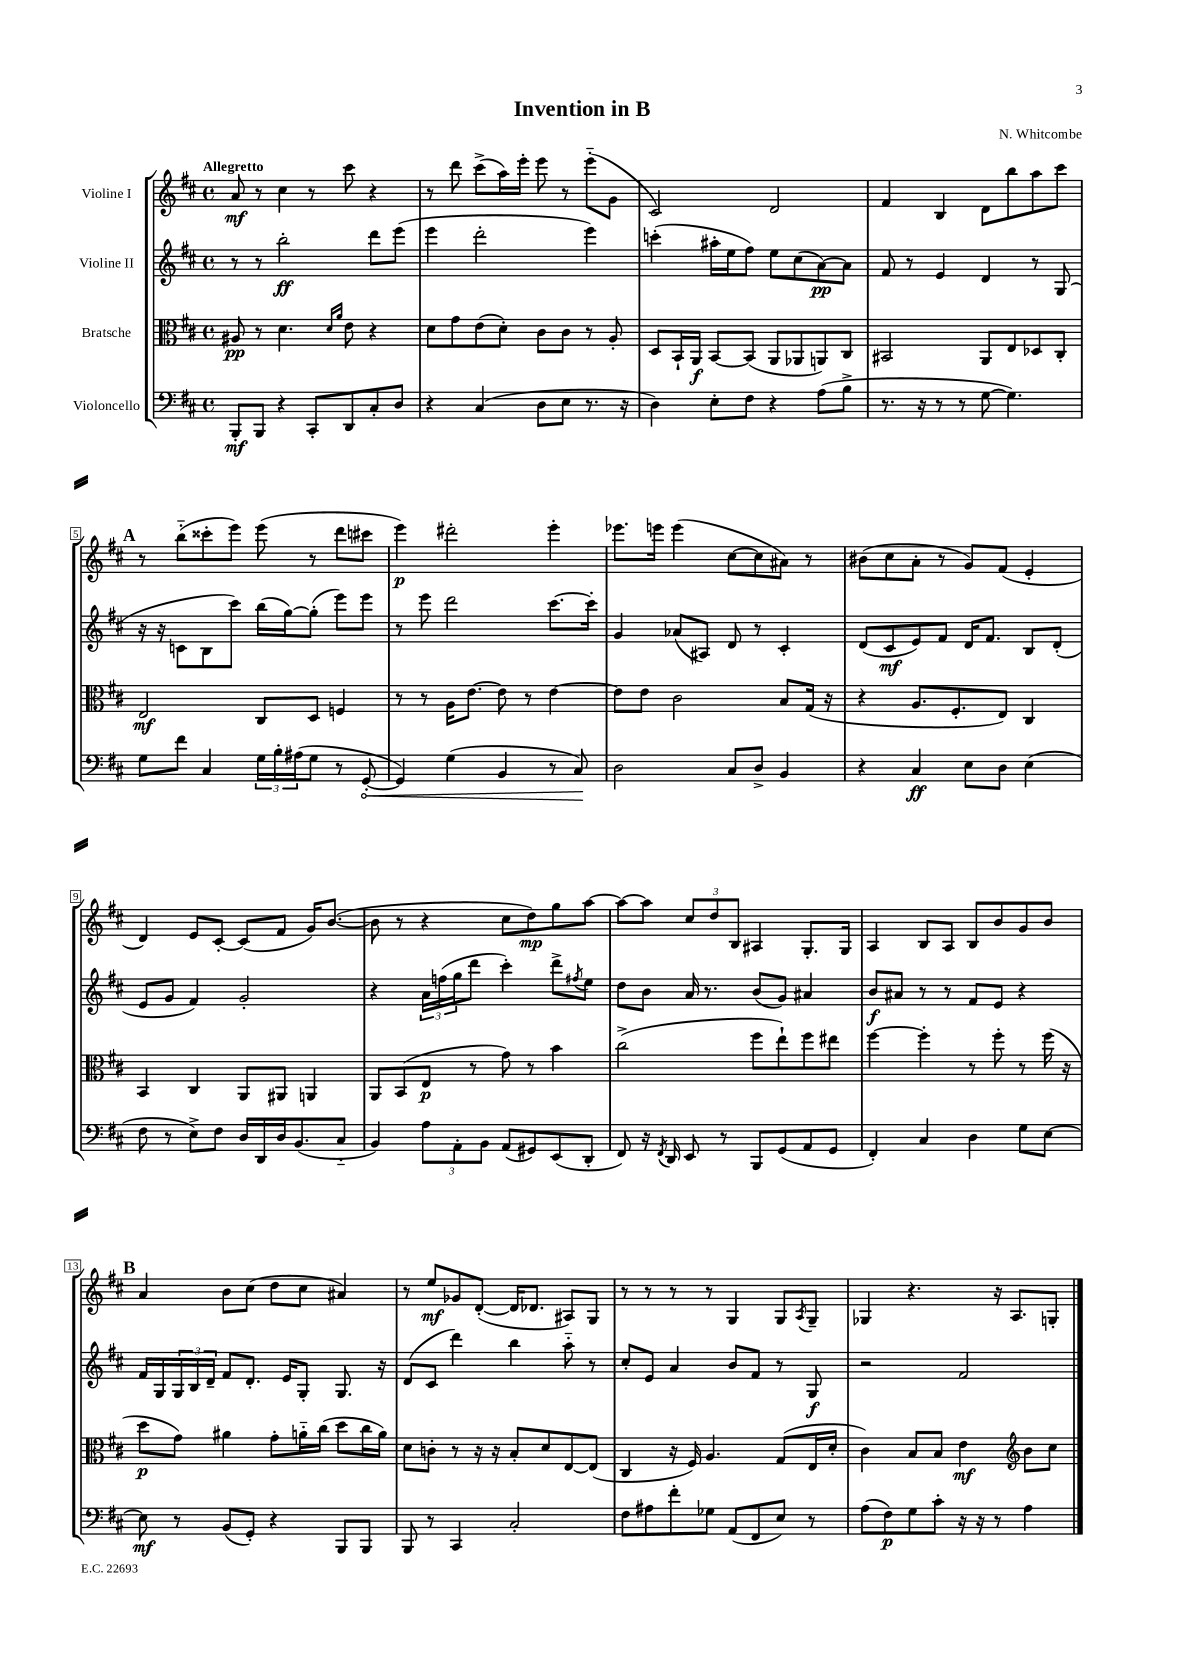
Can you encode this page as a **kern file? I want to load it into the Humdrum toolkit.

**kern	**kern	**kern	**kern
*staff4	*staff3	*staff2	*staff1
*clefF4	*clefC3	*clefG2	*clefG2
*k[f#c#]	*k[f#c#]	*k[f#c#]	*k[f#c#]
*M4/4	*M4/4	*M4/4	*M4/4
*met(c)	*met(c)	*met(c)	*met(c)
8BBB'/L	8A#/	8r	8a/
8BBB/J	8r	8r	8r
4r	4.d\	2bb'\	4cc#\
8CC#'/L	.	.	8r
.	16qqd/LL	.	.
.	16qqa/JJ	.	.
8DD/	8e\	.	8ccc#\
8C#'/	4r	8ddd\L	4r
8D/J	.	(8eee\J	.
=	=	=	=
4r	8d\L	4eee\	8r
.	8g\	.	8ddd\
(4C#/	(8e\	2ddd'\	(8ccc#^\L
.	8d'\J)	.	16aa\L)
.	.	.	16eee'\JJ
8D\L	8c#\L	.	8eee\
8E\J	8c#\J	.	8r
8.r	8r	4eee\)	(8eee'~\L
.	8A'/	.	8g\J
16r	.	.	.
=	=	=	=
4D\)	8D/L	(4ccc'\	2c#/)
.	16BB`/L	.	.
.	16AA/JJ	.	.
8E'\L	[8BB/L	16aa#'\LL	.
.	.	16ee\J	.
8F#\J	(8BB/]J	8ff#\J)	.
4r	8AA/L	8ee\L	2d/
.	8AA-/	(8cc#\	.
(8A\L	8AA/)	[8a\)	.
8B^\J	8C#/J	8a\]J	.
=	=	=	=
8.r	2BB#/	8f#/	4f#/
.	.	8r	.
16r	.	.	.
8r	.	4e/	4B/
8r	.	.	.
[8G\	8AA/L	4d/	8d\L
4.G\])	8E/	.	8bb\
.	8D-/	8r	8aa\
.	8C#'/J	(8G/	8ccc#\J
=	=	=	=
8G\L	2E/	16r	8r
.	.	16r	.
8f#\J	.	8c\L	(8bb'~\L
4C#/	.	8B\	8ccc##'\
.	.	8ccc#\J)	8eee\J)
24G\LL	8C#/L	(16bb\LL	(8eee\
24B'\	.	.	.
.	.	[16gg\J)	.
(24A#\J	.	.	.
8G\J	8D/J	(8gg'\]J	8r
8r	4F/	8eee\L)	8ddd\L
[8GG'/	.	8eee\J	8ccc#\J
=	=	=	=
4GG/])	8r	8r	4eee\)
.	8r	8eee\	.
(4G\	16A\LK	2ddd\	2ddd#'\
.	[8.e\J	.	.
4BB/	8e\]	.	.
.	8r	.	.
8r	[4e\	[8.ccc#\L	4eee'\
8C#/)	.	.	.
.	.	16ccc#'\]Jk	.
=	=	=	=
2D\	8e\]L	4g/	8.eee-\L
.	8e\J	.	.
.	.	.	16eee\Jk
.	2c#\	(8a-/L	(4eee\
.	.	8A#/J)	.
8C#/L	.	8d/	[8cc#\L
8D^/J	.	8r	8cc#\]
4BB/	8B/L	4c#'/	8a#\J)
.	(16G/Jk	.	8r
.	16r	.	.
=	=	=	=
4r	4r	(8d/L	(8b#\L
.	.	8c#/	8cc#\
4C#/	8.A/L	8e/)	8a'\J
.	.	8f#/J	8r
.	8.F#'/	.	.
8E\L	.	16d/LK	8g/L)
.	.	8.f#/J	.
8D\J	8E/J)	.	(8f#/J
(4E\	4C#/	8B/L	4e'/
.	.	(8d'/J	.
=	=	=	=
8F#\	4BB/	8e/L	4d/)
8r	.	8g/J	.
8E^\L)	4C#/	4f#/)	8e/L
8F#\J	.	.	[8c#'/J
16D/LL	8AA/L	2g'/	(8c#/]L
16DD/	.	.	.
16D/J	8AA#/J	.	8f#/J
(8.BB/	.	.	.
.	4AA/	.	16g/LK)
.	.	.	([8.b/J
8C#'~/J	.	.	.
=	=	=	=
4BB/)	8AA/L	4r	8b\]
.	(8BB/	.	8r
12A\L	8E/J	24a\LL	4r
.	.	(24ff\	.
12AA'\	.	24gg\J	.
.	8r	8ddd\J	.
12BB\J	.	.	.
(8AA/L	8g\)	4ccc#'\)	8cc#\L
8GG#/)	8r	.	8dd\)
(8EE/	4b\	8ddd^\L	8gg\
.	.	8qff#/	.
8DD'/J	.	8ee\J	[8aa\J
=	=	=	=
8FF#/)	(2cc#^\	8dd\L	8aa\_L
16r	.	8b\J	8aa\]J
8qFF#/	.	.	.
16DD/	.	.	.
8EE/	.	16a/	12cc#/L
.	.	8.r	.
.	.	.	12dd/
8r	.	.	.
.	.	.	12B/J
8BBB/L	8ff#\L	(8b/L	4A#/
(8GG/	8ee`\)	8g/J)	.
8AA/	8ff#\	4a#/	8.G'/L
8GG/J	8ee#\J	.	.
.	.	.	16G/Jk
=	=	=	=
4FF#'/)	[4ff#\	8b/L	4A/
.	.	8a#/J	.
4C#/	4ff#'\]	8r	8B/L
.	.	8r	8A/J
4D\	8r	8f#/L	8B/L
.	8ff#'\	8e/J	8b/
8G\L	8r	4r	8g/
[8E\J	(16ff#\	.	8b/J
.	16r	.	.
=	=	=	=
8E\]	8dd\L	16f#/LL	4a/
.	.	16G/	.
8r	8g\J)	24G/	.
.	.	24B/	.
.	.	24d~/JJ	.
(8BB/L	4a#\	8f#/L	8b\L
8GG'/J)	.	8.d'/J	(8cc#\J
4r	8g'\L	.	8dd\L
.	.	16e/LK	.
.	16a'~\L	8G'/J	8cc#\J
.	(16cc#\JJ	.	.
8BBB/L	8dd\L	8.G/	4a#/)
8BBB/J	16cc#\L	.	.
.	16a\JJ)	16r	.
=	=	=	=
8BBB/	8d\L	(8d/L	8r
8r	8c'\J	8c#/J	8ee/L
4CC#/	8r	4ddd\)	8g-/
.	16r	.	([8d'/J
.	16r	.	.
2C#'/	8B'/L	4bb\	16d/]LK
.	.	.	8.d-/J
.	8d/	.	.
.	[8E/	8aa'~\	8A#/L)
.	(8E/]J	8r	8G/J
=	=	=	=
8F#\L	4C#/	8cc#'/L	8r
8A#\	.	8e/J	8r
8f#'\	16r	4a/	8r
.	16F#/)	.	.
8G-\J	4.A/	.	8r
(8AA/L	.	8b/L	4G/
8FF#/	.	8f#/J	.
8E/J)	(8G/L	8r	8G/L
.	.	.	8qA/
8r	16E/L	8G/	8G~/J
.	16d'/JJ	.	.
=	=	=	=
(8A\L	4c#\)	2r	4G-/
8F#\)	.	.	.
8G\	8B/L	.	4.r
8c#'\J	8B/J	.	.
16r	4e\	2f#/	.
16r	.	.	.
8r	.	.	16r
.	.	.	8.A/L
*	*clefG2	*	*
4A\	8b\L	.	.
.	8cc#\J	.	8G'/J
==	==	==	==
*-	*-	*-	*-
